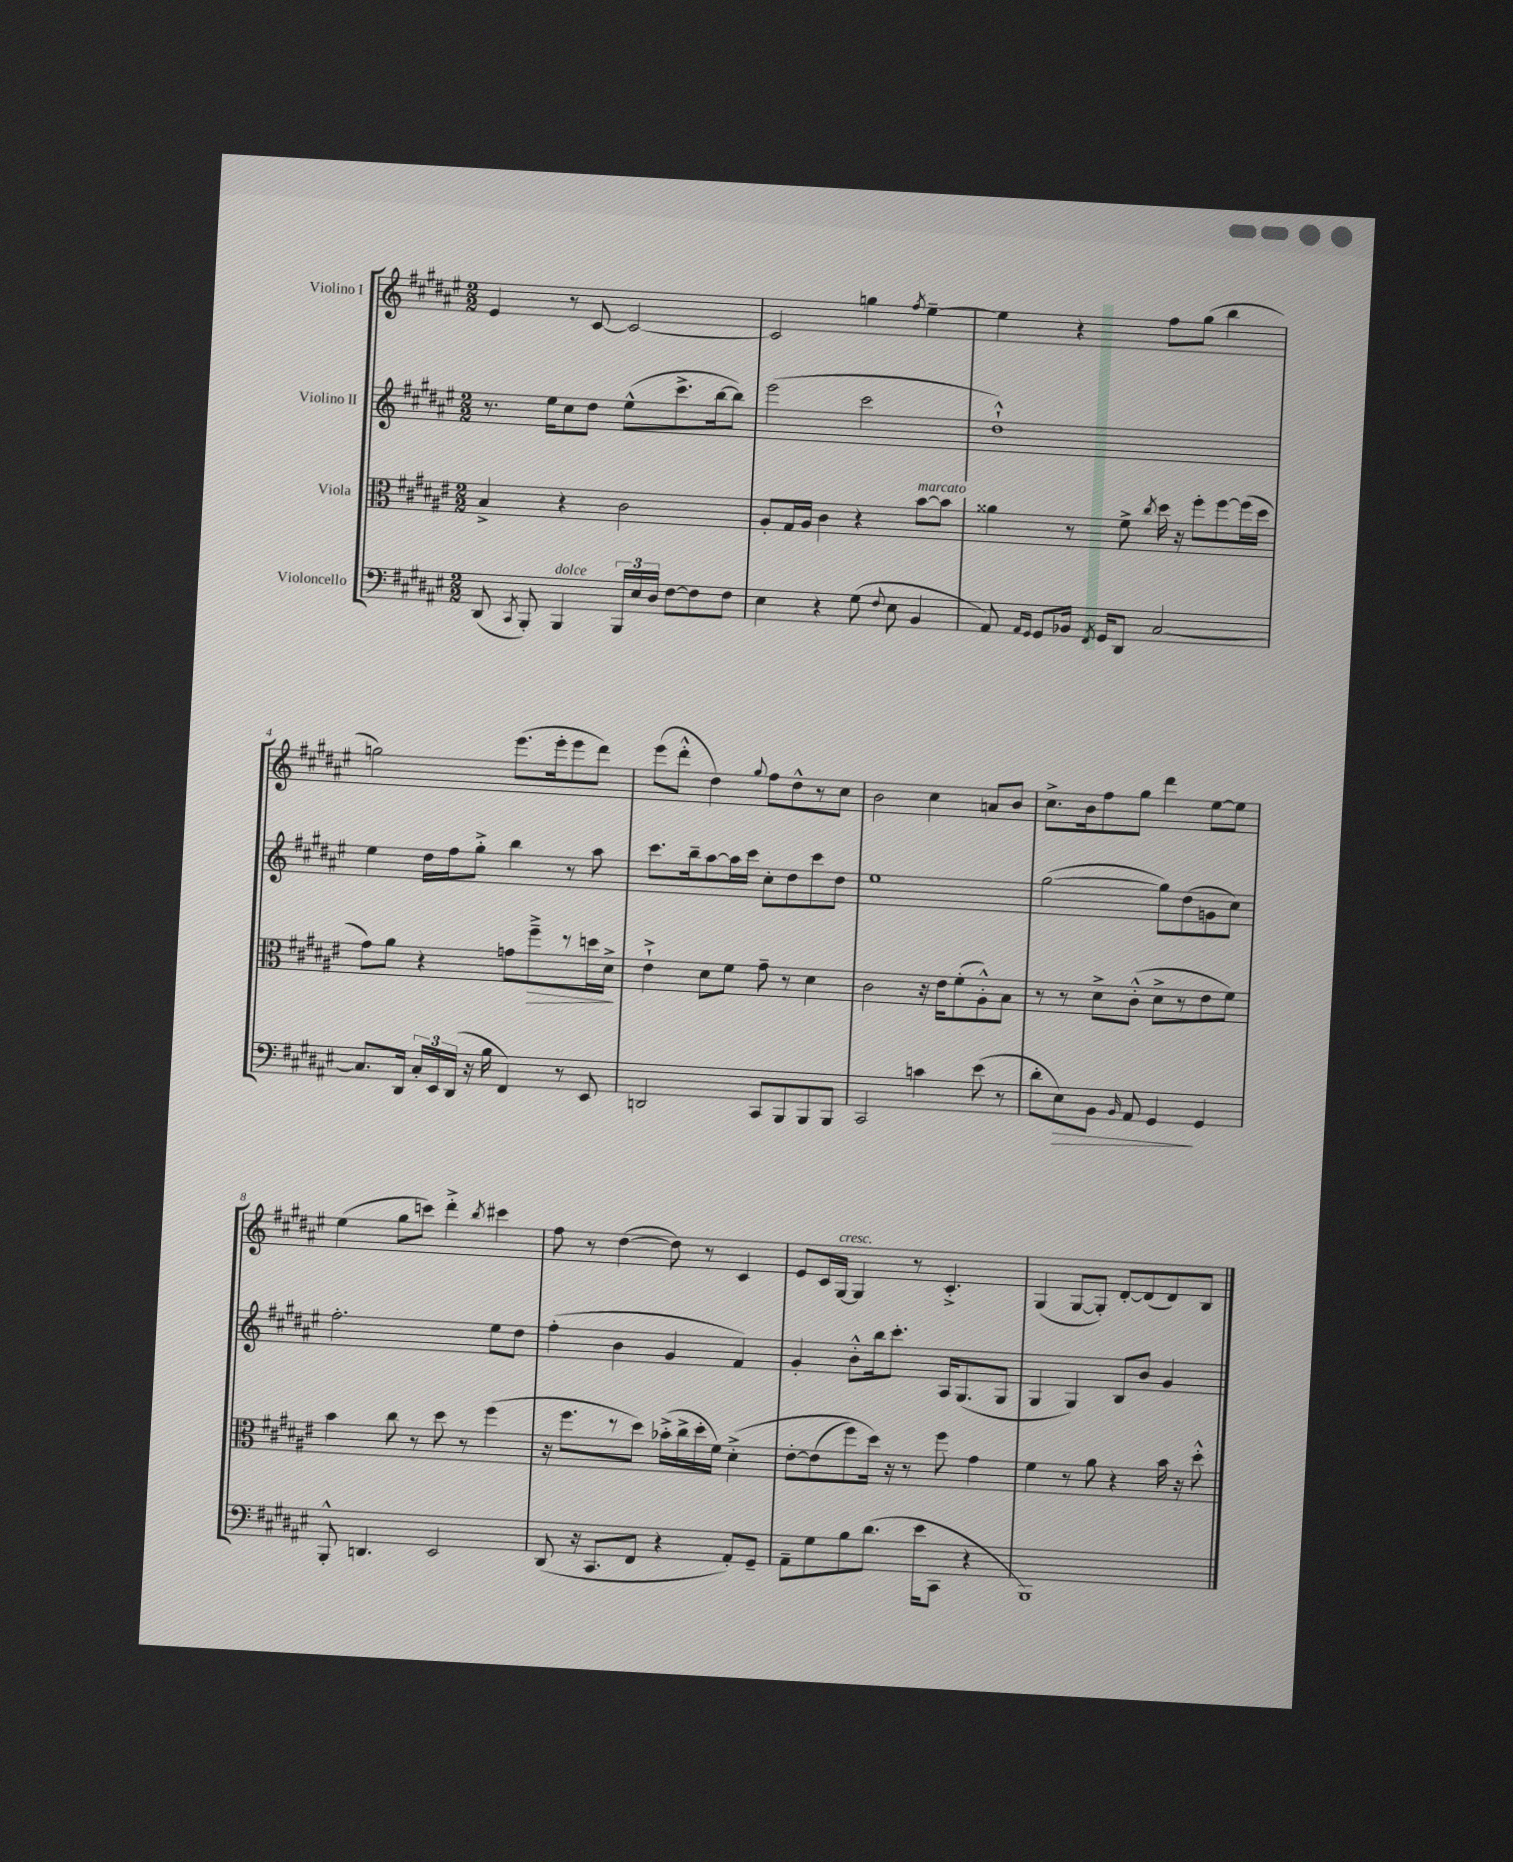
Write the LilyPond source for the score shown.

<<
\new StaffGroup <<
\new Staff = "s0" \with { instrumentName = "Violino I" } {
    \clef treble \key fis \major \numericTimeSignature \time 2/2
    \autoBeamOff eis'4 r8 cis'8~ cis'2~ |
    cis'2 g''4 \acciaccatura { fis''8 } eis''4~-- |
    eis''4 r4 fis''8[ gis''8]( b''4 |
    g''2) eis'''8.[( eis'''16-. eis'''8 dis'''8]) |
    eis'''8[( dis'''8]-.-^ dis''4) \appoggiatura { gis''8 } fis''8[ dis''8-^ r8 cis''8] |
    b'2 cis''4 a'8[ b'8] |
    cis''8.[-> b'16 fis''8 gis''8] dis'''4 eis''8[~ eis''8] |
    eis''4( gis''8[ c'''8]) dis'''4-.-> \acciaccatura { b''8 } cis'''4 |
    fis''8 r8 dis''4~( dis''8) r8 cis'4 |
    eis'8[ cis'16 gis16]~^\markup { \italic "cresc." } gis4 r8 cis'4.-.-> |
    gis4( gis8[~ gis8]-.) dis'8[~-. dis'8( dis'8) b8] \bar "|." |
}
\new Staff = "s1" \with { instrumentName = "Violino II" } {
    \clef treble \key fis \major \numericTimeSignature \time 2/2
    \autoBeamOff r8. eis''16[ cis''8 dis''8] eis''8[-^( cis'''8.-> b''16~ b''8]) |
    eis'''2( cis'''2 |
    dis''1-!-^) |
    eis''4 dis''16[ fis''16 gis''8]-.-> b''4 r8 ais''8 |
    cis'''8.[ b''16-- ais''8~ ais''16 cis'''16] cis''8[-. dis''8 cis'''8 dis''8] |
    eis''1 |
    gis''2~( gis''8[) dis''8( g'8 cis''8]) |
    fis''2.-. eis''8[ dis''8] |
    fis''4-.( b'4 gis'4 fis'4) |
    gis'4-. b'8[-.-^ b''16 cis'''8.]-. ais16[ gis8.( gis8] |
    gis4 gis4) b8[ b'8] gis'4 \bar "|." |
}
\new Staff = "s2" \with { instrumentName = "Viola" } {
    \clef alto \key fis \major \numericTimeSignature \time 2/2
    \autoBeamOff b4-> r4 cis'2 |
    ais8[-. gis16 ais16] cis'4 r4 b'8[~^\markup { \italic "marcato" } b'8] |
    aisis'4 r8 fis'8-> \acciaccatura { cis''8 } dis''16 r16 fis''8[-. fis''8~ fis''16( dis''16] |
    gis'8[) ais'8] r4 g'8[ fis''8--->\> r8 d''16 dis'16]->\! |
    eis'4-!-> dis'8[ fis'8] gis'8-- r8 dis'4 |
    cis'2 r16 eis'16[ fis'8-.( ais8-.-^) b8] |
    r8 r8 dis'8[-> cis'8]-.-^( dis'8[-> r8 eis'8 fis'8]) |
    b'4 cis''8 r8 dis''8 r8 fis''4( |
    r16 fis''8.[ r8 dis''8]) bes'16[-.->( cis''16-> dis''16-. fis'16]) dis'4-.->\( |
    eis'8[~-. eis'8( fis''8) dis''16]\) r16 r8 fis''8 gis'4 |
    fis'4 r8 ais'8 r4 b'16 r16 dis''8-.-^ \bar "|." |
}
\new Staff = "s3" \with { instrumentName = "Violoncello" } {
    \clef bass \key fis \major \numericTimeSignature \time 2/2
    \autoBeamOff dis,8( \acciaccatura { cis,8 } b,,8-.) b,,4^\markup { \italic "dolce" } \tuplet 3/2 { b,,16[ eis16 dis16] } fis8[~ fis8 fis8] |
    eis4 r4 gis8( \appoggiatura { fis8 } eis8 b,4 |
    ais,8) \grace { ais,16[ gis,16] } gis,8[ bes,16] \acciaccatura { fis,8 } gis,16[ dis,8] cis2~ |
    cis8.[ dis,16] \tuplet 3/2 { cis16[-. eis,16 dis,16]( } r16 b16 fis,4) r8 eis,8 |
    d,2 cis,8[ b,,8 b,,8 b,,8] |
    cis,2 c'4 eis'8( r8 |
    dis'8[-. eis8\>) b,8] \grace { b,16 } ais,8 gis,4\! gis,4 |
    b,,8-.-^ d,4. eis,2 |
    dis,8( r16 cis,8.[ fis,8] r4 ais,8[-.) gis,8]-- |
    ais,8[-- gis8 b8 dis'8.]( eis'16[ cis,8] r4 |
    b,,1) \bar "|." |
}
>>
>>
